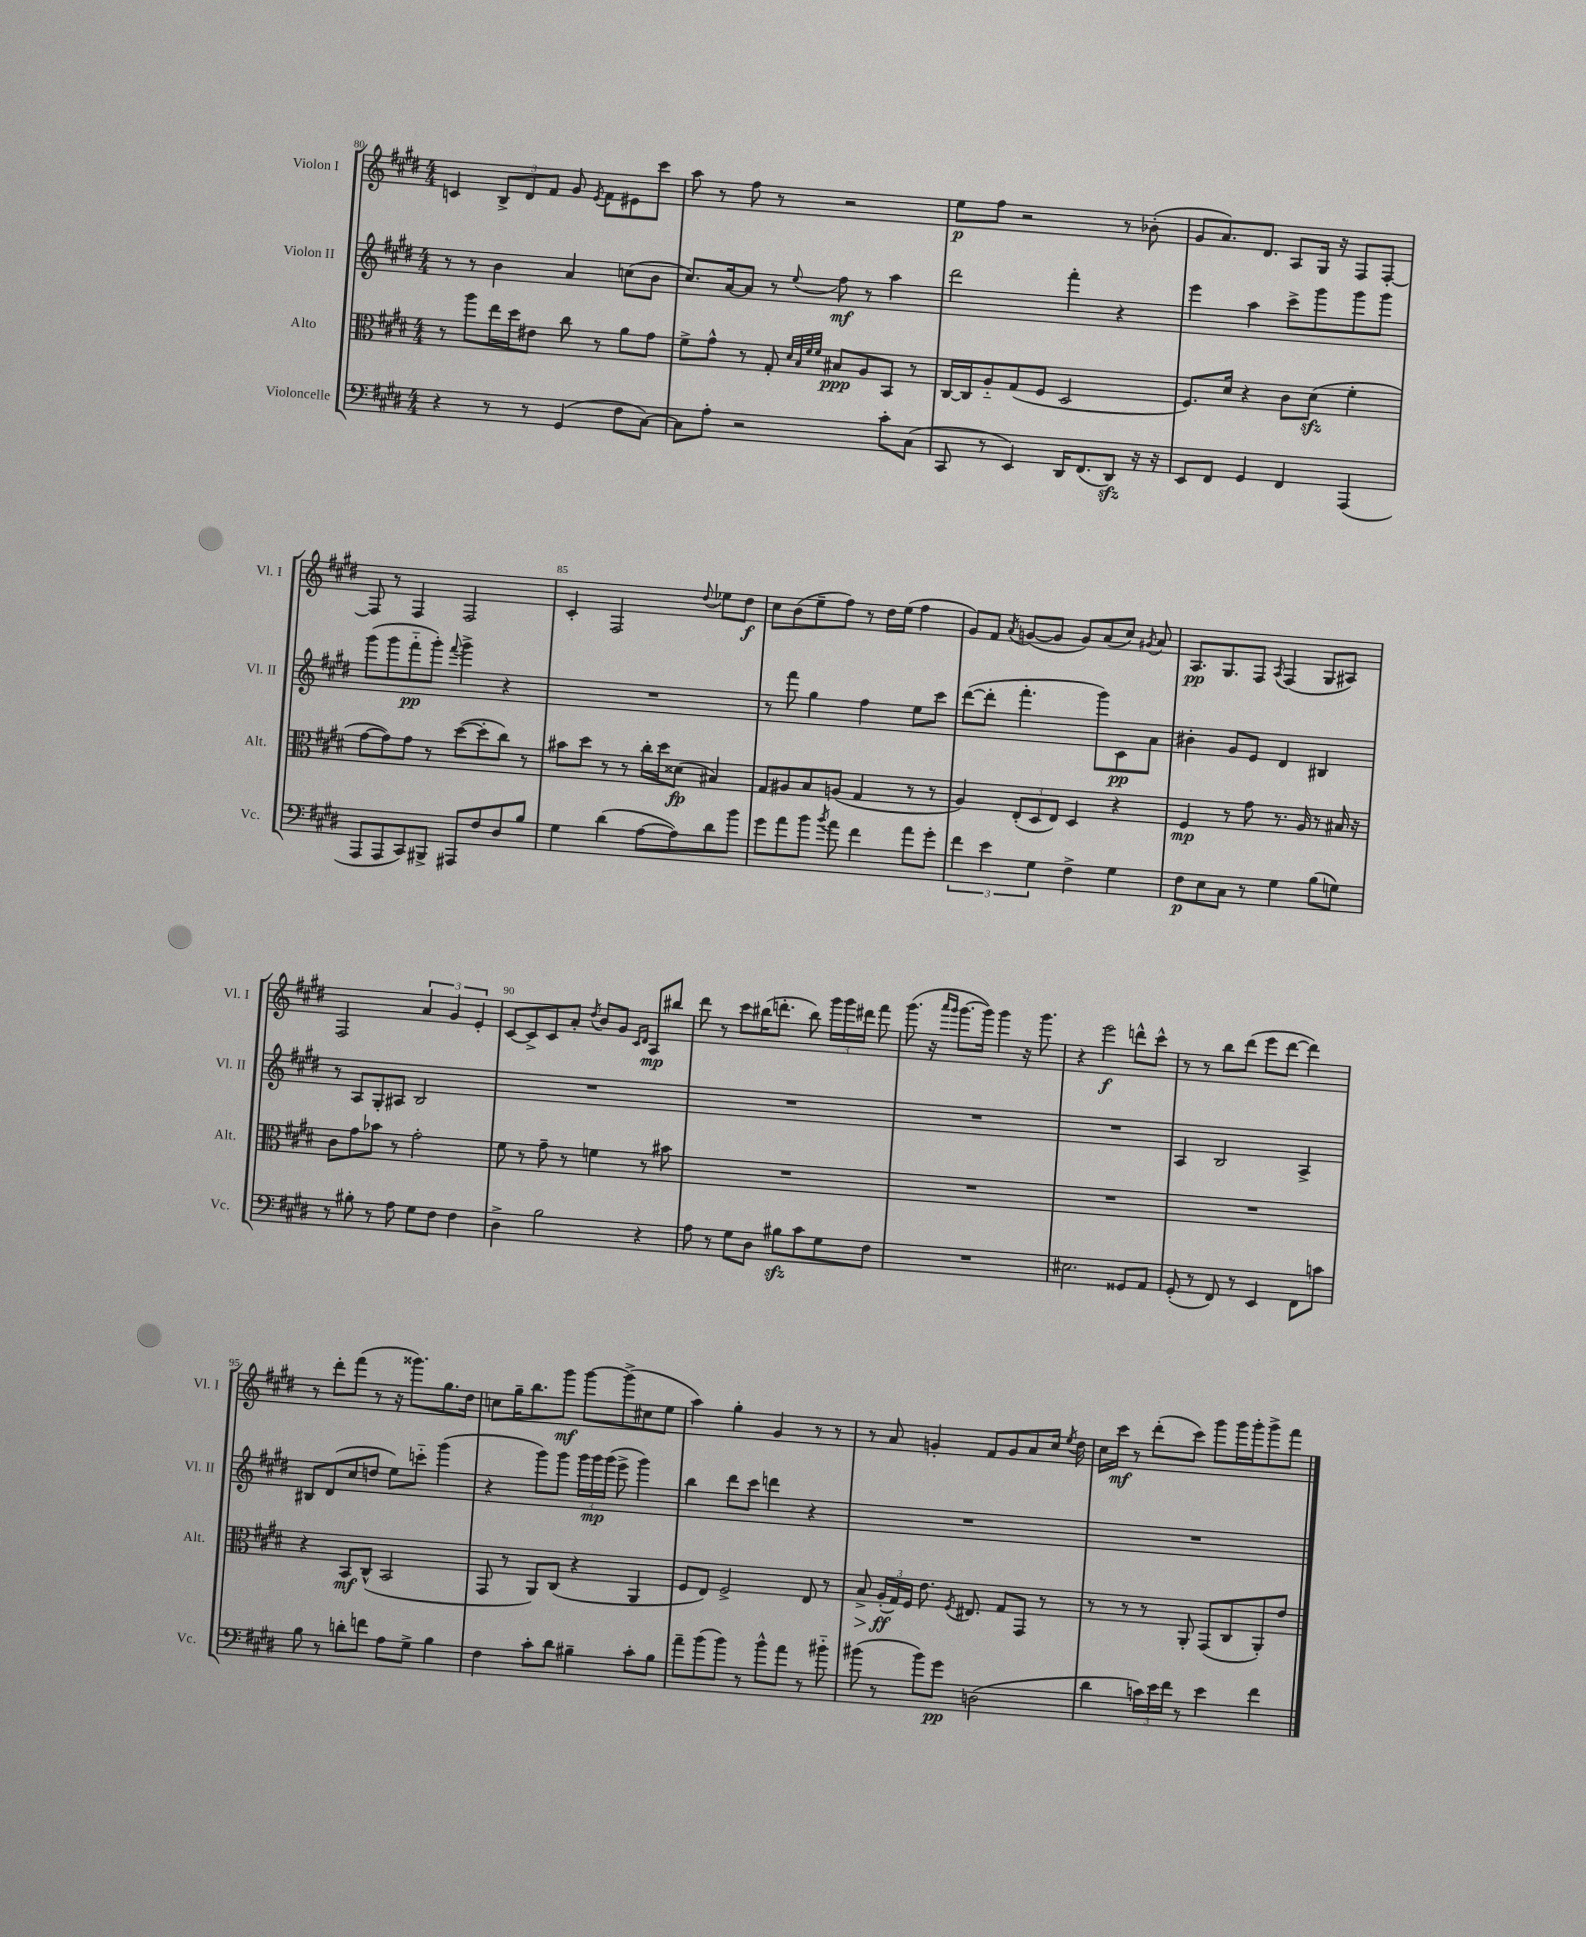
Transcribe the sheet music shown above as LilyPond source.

<<
\new StaffGroup <<
\new Staff = "s0" \with { instrumentName = "Violon I" shortInstrumentName = "Vl. I" } {
    \clef treble \key e \major \numericTimeSignature \time 4/4
    \autoBeamOff c'4 \tuplet 3/2 { b8[-> dis'8 fis'8] } gis'8 \acciaccatura { e'8 } fis'8[ eis'8 cis'''8] |
    a''8 r8 fis''8 r8 r2 |
    e''8[\p fis''8] r2 r8 bes'8-.( |
    gis'8[ a'8.) dis'8.] a8[ gis16] r16 fis8[ fis8]~-. |
    fis8 r8 fis4 fis2 |
    cis'4-. fis2 \appoggiatura { dis''8 } ees''8[ dis''8]\f |
    cis''8[ b'8( e''8-- fis''8]) r8 dis''16[ e''16]( fis''4 |
    gis'8[) fis'8] \acciaccatura { a'8 } g'8[~( g'8] g'8[) a'8( cis''8]) \acciaccatura { gis'8 } a'8 |
    a8.[\pp gis8. fis8] \acciaccatura { a8 } fis4( gis8[ ais8]) |
    fis2 \tuplet 3/2 { a'4 gis'4 e'4-. } |
    cis'8[~ cis'8-> cis'8 a'8]-. \acciaccatura { dis''8 } b'8[ gis'8] \grace { cis'16[ dis'16] } a8[\mp bis''8] |
    dis'''8 r8 cis'''8[ bis''16( d'''8.]-. bis''8) \tuplet 3/2 { gis'''16[ gis'''16 dis'''16] } fis'''8 |
    gis'''8.( r16 \grace { a'''16[ gis'''16] } gis'''8.[~ gis'''16]) gis'''4 r16 gis'''8. |
    r4 e'''2\f d'''8[-^ cis'''8]-^ |
    r8 r8 b''8[ dis'''8]( e'''8[ dis'''8]~ dis'''4) |
    r8 dis'''8[-. fis'''8]( r8 r16 gisis'''8.[) gis''8. dis''16] |
    c''8[ gis''16-- b''8. gis'''8]\mf gis'''8[~ gis'''8->( cis''8 e''8] |
    a''4) gis''4-. gis'4 r8 r8 |
    r8 a'8 g'4-. fis'8[ g'8 a'8 cis''16] \acciaccatura { e''8 } dis''16 |
    cis''16[ cis'''16]\mf r8 dis'''8[-.( cis'''8]) gis'''8[ gis'''16 gis'''16-. gis'''8-> fis'''8] \bar "|." |
}
\new Staff = "s1" \with { instrumentName = "Violon II" shortInstrumentName = "Vl. II" } {
    \clef treble \key e \major \numericTimeSignature \time 4/4
    \autoBeamOff r8 r8 b'4 a'4 c''8[( b'8] |
    cis''8.[) a'16~ a'8] r8 \appoggiatura { e''8 } fis''8\mf r8 a''4 |
    dis'''2 fis'''4-. r4 |
    e'''4 a''4 cis'''8[-> gis'''8 gis'''8 gis'''8] |
    gis'''8[( gis'''8 fis'''8-_\pp gis'''8]-.) \appoggiatura { fis'''8 } gis'''4-> r4 |
    R1 |
    r8 fis'''8 gis''4 fis''4 e''8[ cis'''8] |
    dis'''8[~( dis'''8]-. fis'''4.-. gis'''8[) cis'8\pp a'8] |
    bis'4-. gis'8[ e'8] dis'4 bis4 |
    r8 a8[ gis8-. ais8] b2 |
    R1 |
    R1 |
    R1 |
    R1 |
    a4 b2 a4-> |
    bis8[ dis'8( cis''8 d''8] e''8[) c'''8]-_ gis'''4( |
    r4 gis'''8[) gis'''8] \tuplet 3/2 { gis'''16[ gis'''16\mp gis'''16]( } e'''8-> gis'''4) |
    b''4 dis'''8[ cis'''8] d'''4 r4 |
    R1 |
    R1 \bar "|." |
}
\new Staff = "s2" \with { instrumentName = "Alto" shortInstrumentName = "Alt." } {
    \clef alto \key e \major \numericTimeSignature \time 4/4
    \autoBeamOff r8 a''8[ e''16 dis''16 eis'8] cis''8 r8 a'8[ gis'8] |
    fis'8[-> gis'8]-^ r8 gis8-. \grace { dis'32[ b32 fis'32 fis'32] } bis8[\ppp a8 b,8] r8 |
    cis16[~ cis16 a8-_ gis8( fis8] dis2 |
    fis8.[) dis'16] r4 cis'8[ dis'8]\sfz( fis'4-. |
    gis'8[~ gis'8) gis'8] r8 dis''8[~( dis''8-. cis''8]) r8 |
    bis'8[ dis''8] r8 r8 cis''16[-. dis''16 disis'8]\fp( bis4) |
    gis8[ ais8 b8 a8]( gis4 r8 r8 |
    a4) \tuplet 3/2 { e8[-.( dis8 e8]) } dis4 r4 |
    fis4\mp r8 gis'8 r8. a16 r8 bis16 r16 |
    cis'8[ gis'8 bes'8] r8 gis'2-. |
    fis'8 r8 gis'8-- r8 f'4 r8 bis'8 |
    R1 |
    R1 |
    R1 |
    R1 |
    r4 b,8[\mf cis8]-^( b,2 |
    gis,8 r8 a,8[) cis8]( r4 a,4 |
    fis8[ e8]) fis2-> e8 r8 |
    b8->\> \tuplet 3/2 { a16[-.\ff\!( gis16) fis16] } e'8. \acciaccatura { fis8 } eis8. gis8[ gis,8] r8 |
    r8 r8 r8 a,8-. gis,8[( cis8 a,8-.) e'8] \bar "|." |
}
\new Staff = "s3" \with { instrumentName = "Violoncelle" shortInstrumentName = "Vc." } {
    \clef bass \key e \major \numericTimeSignature \time 4/4
    \autoBeamOff r4 r8 r8 gis,4( fis8[ cis8]~) |
    cis8[ a8]-. r2 cis'8[-. cis8]( |
    cis,8 r8 e,4) dis,16[ fis,8.( dis,8]\sfz) r16 r16 |
    e,8[ fis,8] gis,4 fis,4 a,,4( |
    a,,8[ a,,8 cis,8) bis,,8]-> ais,,8[ fis8 dis8 b8] |
    gis4 dis'4( a8[~ a8) dis'8 b'8] |
    gis'8[ a'8 b'8] \acciaccatura { b'8 } a'8 fis'4 a'8[ gis'8]-. |
    \tuplet 3/2 { fis'4 e'4 gis4 } fis4-> gis4 |
    fis8[\p e8 cis8] r8 gis4 b8[( g8]) |
    r8 bis8-. r8 a8 gis8[ fis8] fis4 |
    dis4-> b2 r4 |
    a8 r8 gis8[ dis8] bis8[\sfz cis'8 gis8 fis8] |
    R1 |
    eis2. gisis,8[ a,8] |
    gis,8-.( r8 fis,8) r8 e,4 fis,8[ c'8] |
    b8 r8 d'8[-. f'8] a8[ gis8]-> b4 |
    fis4 cis'8[-. dis'8] bis4-- cis'8[-. bis8] |
    a'8[-- b'8( b'8]) r8 b'8[-^ a'8] r8 bis'8-_ |
    bis'8( r8 bis'8[) gis'8]\pp d2( |
    dis'4 \tuplet 3/2 { c'16[) e'16 fis'16] } r8 e'4 fis'4 \bar "|." |
}
>>
>>
\layout { \context { \Score currentBarNumber = #80 \override BarNumber.break-visibility = ##(#f #t #t) barNumberVisibility = #(every-nth-bar-number-visible 5) } }
